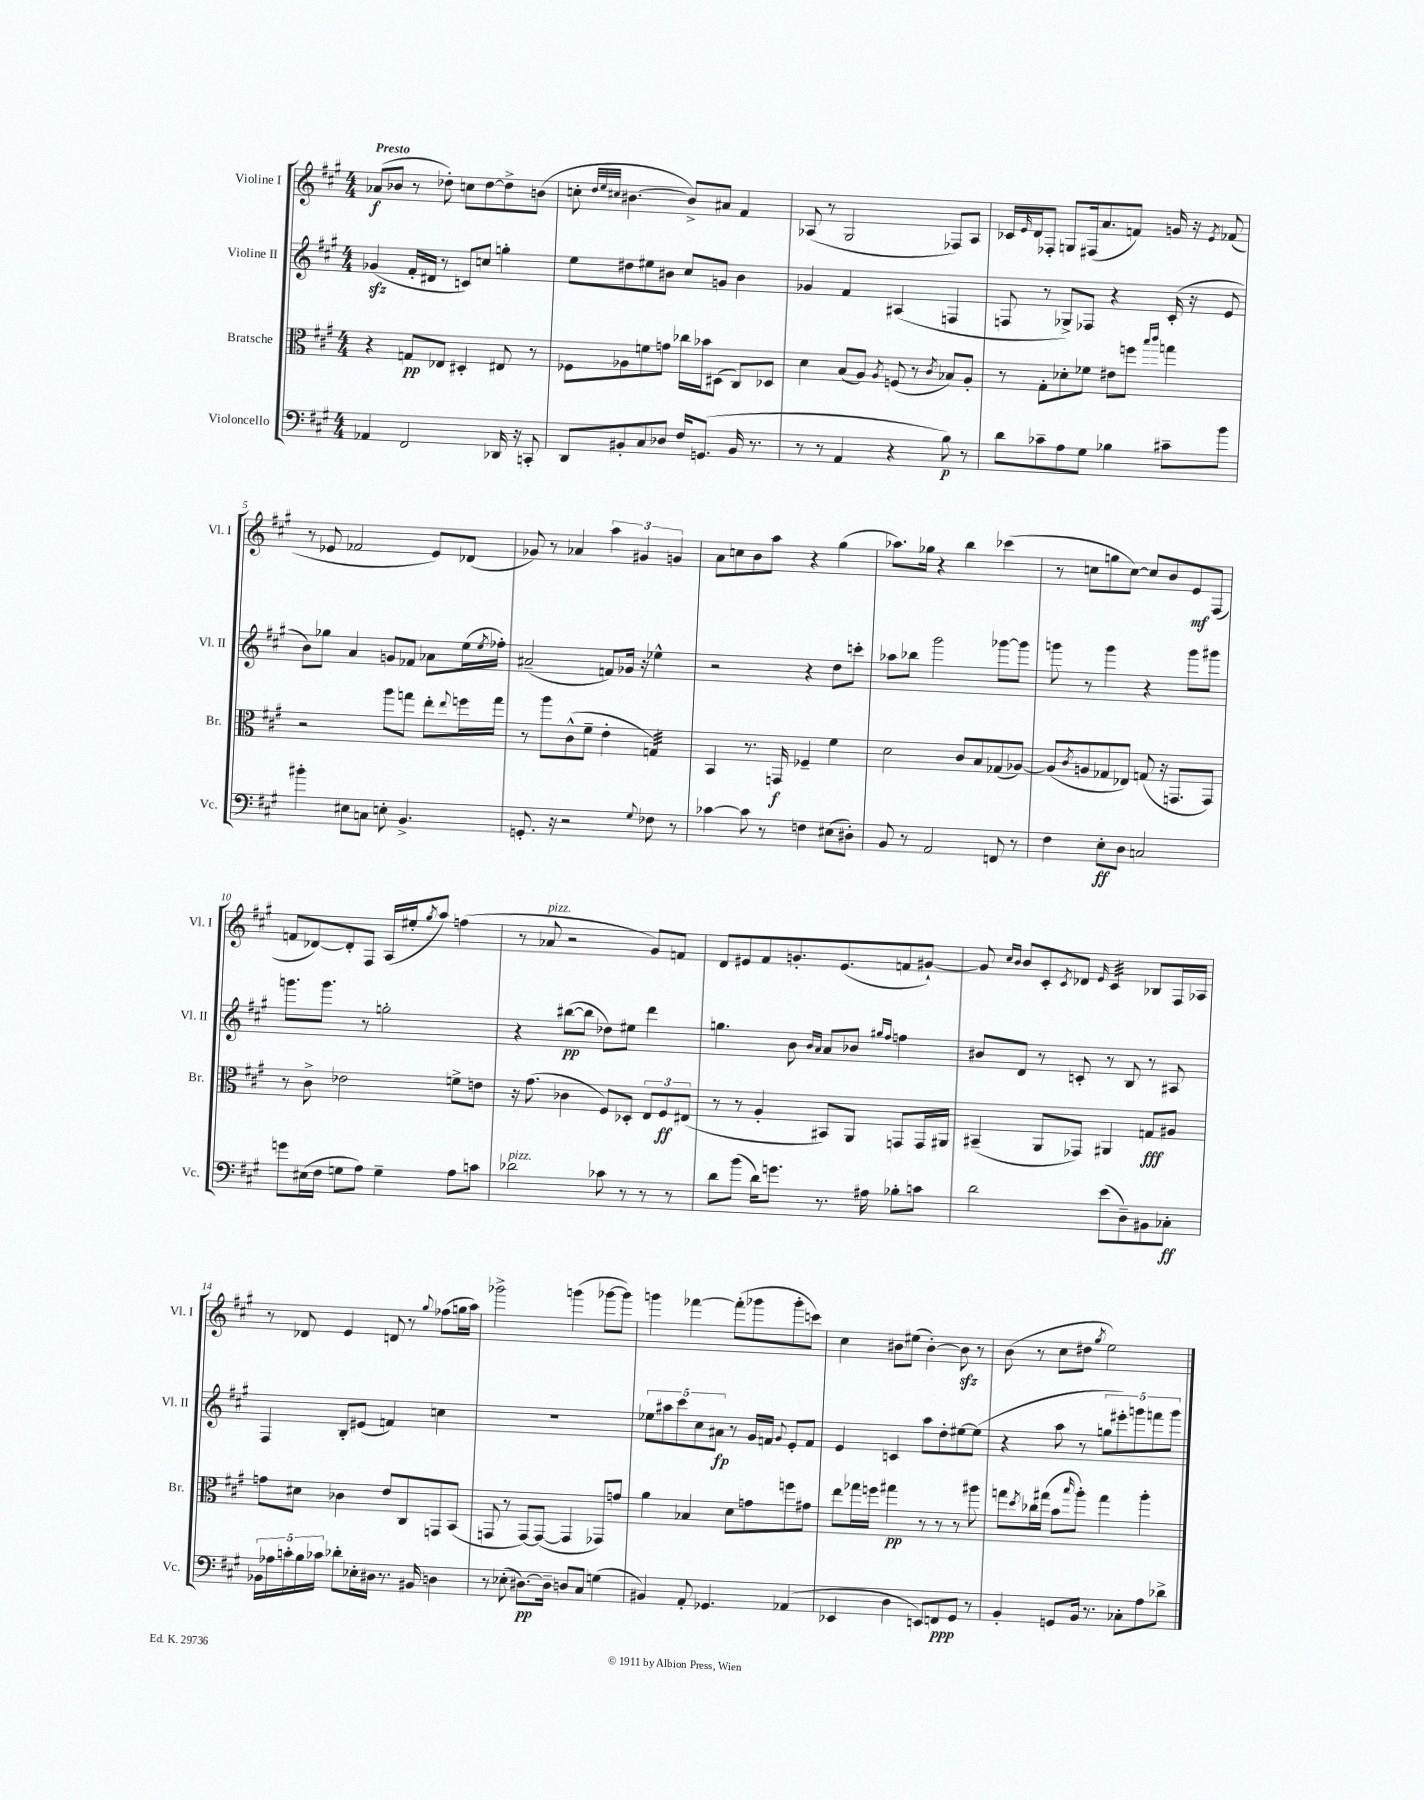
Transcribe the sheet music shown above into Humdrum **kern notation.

**kern	**kern	**kern	**kern
*staff4	*staff3	*staff2	*staff1
*clefF4	*clefC3	*clefG2	*clefG2
*k[f#c#g#]	*k[f#c#g#]	*k[f#c#g#]	*k[f#c#g#]
*M4/4	*M4/4	*M4/4	*M4/4
4AA-	4r	(4g-	(8a-
.	.	.	8b-
2FF#	8G	16f#'	8r
.	.	16d#	.
.	8E-	8r	8dd-')
.	4D#'	8c)	8cc
.	.	8cc	[8dd-
16DD-	8E#	4gg'	8dd-^]
16r	.	.	.
8CC'	8r	.	(8b
=	=	=	=
8DD	8F-	8ee	8cc'
.	.	.	32qqdd
.	.	.	32qqee
.	.	.	32qqcc#
8BB#'	8A-	8dd#	[4.b#
8C#	8f	8ee#	.
8D-	8g	8b#	.
16F#	16cc-	8cc#	8b#^])
(8.GG	16b-	.	.
.	(8D#	8g	8a#
16BB#	8C#)	4b#	4f#
8.r	.	.	.
.	8D-	.	.
=	=	=	=
8r	4d	4g-	(8A-
8r	.	.	8r
4AA	(8B	4f#	2G#
.	8A)	.	.
.	8qA	.	.
4r	(8F	(4A#	.
.	8r	.	.
.	8qc#	.	.
8B)	8B-)	4F	8F-)
8r	8A'	.	8A-
=	=	=	=
8d	8r	8F	16c-
.	.	.	16qqe
.	.	.	16d
8c-~	8G#'	8r	8F-'
8A	8d-'	8G-^)	8G
8G#	8f-	8F-	(16F#
.	.	.	8.a
4B-	8e#	4r	.
.	8ff	.	8f)
.	16qqbb	.	.
.	16qqccc#	.	.
8c#~	4gg	(16c#'	16g
.	.	16r	16r
.	.	.	8qe
8b	.	8e	(8f-
=	=	=	=
4b#'	2r	8b)	8r
.	.	8gg-	8e-
8E#	.	4a	2f-
8C	.	.	.
8E'	8aa	8g	.
4.BB^	8gg	8f-	.
.	8ee'	8a-	8e-)
.	8qqee	.	.
.	16ff	(16ee	(8d-
.	.	8qee	.
.	16gg	16ff-')	.
=	=	=	=
8.GG'	8r	(2a#~	8g-)
.	8aa	.	8r
16r	.	.	.
2r	(8c#^^	.	4a-
.	8f#~	.	.
.	4e'	8f)	6aa
.	.	16g-	.
.	.	.	6g#
.	.	16r	.
8qqG#	.	.	.
8F-	4G)	4ee-^^	.
.	.	.	6g
8r	.	.	.
=	=	=	=
[4c-	4BB	2r	8a
.	.	.	8cc
8c-]	8.r	.	8b
8r	.	.	8aa
.	16GG	.	.
4F	4F-~	4r	4r
(8E#	4f#	8dd	(4gg#
8D#')	.	8ccc'	.
=	=	=	=
8BB	2d	8aa-	8.aa-)
8r	.	8bb-	.
.	.	.	16gg-
2AA	.	2ggg#	4r
.	8c#	.	4bb
.	8B	.	.
8FF	(8G-	[8ggg-	(4ccc-
8r	[8A-)	8ggg-]	.
=	=	=	=
4F#	(8A-]	8ggg	8r
.	8qc#	.	.
.	8A	8r	8cc
8E'	8G-	4ggg	8gg
8D	8E-)	.	[8cc)
2C	(8G	4r	8cc]
.	16r	.	8b
.	8.GG	.	.
.	.	8ggg	8e
.	8GG)	8ggg#	(8F#
=	=	=	=
8g	8r	8.ggg	8f
(16E#	8c#^	.	[8d-)
16F#	.	8.ggg	.
8G	2e-	.	8d-']
8A)	.	8r	8F#
4G~	.	2gg'	(16A
.	.	.	16ee#'
.	.	.	8qgg#
.	.	.	8aa)
8A	8f^	.	(4ff
8c	8e	.	.
=	=	=	=
2d-	16r	4r	8r
.	(8.g#	.	.
.	.	.	8a-
.	4c-	([8bb#	2r
.	.	8bb#]	.
8c-	8F#)	8dd-)	.
8r	8D-'	8ee#	.
8r	12E	4ddd	8g#)
.	12F#	.	.
8r	.	.	8f
.	(12E#	.	.
=	=	=	=
8d	8r	4.gg	8d
(8b	8r	.	8e#
16d)	4A'	.	8f#
8.g	.	.	.
.	.	8b	8.g'
.	.	16qqb	.
.	.	16qqa	.
8.r	8BB#)	8a	.
.	.	.	(8.e#
.	8AA	8b-	.
16A#	.	.	.
.	.	16qqgg#	.
.	.	16qqff#	.
8B-'	8GG	4ff	8f
8c	16GG	.	[8g#`)
.	16AA#	.	.
=	=	=	=
2d	(4BB#~	8b#	8g#]
.	.	.	16qqcc#
.	.	.	16qqb
.	.	8d	8b
.	8AA	8r	8c#'
.	.	.	8qc#
.	8GG-)	8c'	8d-
.	.	.	16qqe
(8e	4AA#	8r	4c#
8D~)	.	8B	.
8BB#	8G	8r	8B-
8C-'	8A#	8A#	16F#
.	.	.	16A-
=	=	=	=
20BB-	8g	4F#	8r
20A-	.	.	.
20c'	.	.	.
.	8d#	.	8d-
20B	.	.	.
20c-	.	.	.
8d-'	4c-	8B'	4e
16E-'	.	(8e#	.
16D#	.	.	.
8.r	8e	4f)	8d
.	8C#	.	8r
16BB#	.	.	.
.	.	.	8qqgg#
4D	8GG	4cc	(8ff-
.	(8BB	.	16gg
.	.	.	16aa)
=	=	=	=
8r	8GG	1r	2ggg-^
(8E-'	8r	.	.
[8.D#)	[8GG)	.	.
.	(8GG_	.	.
16D#~]	.	.	.
8D	4GG]	.	(4ggg
8C#	.	.	.
(4G	8GG-)	.	[8ggg-
.	8g	.	8ggg-])
=	=	=	=
4BB#)	4a	10ee-	4ggg
.	.	10aa#	.
.	.	10ccc#	.
8AA'	4B-	.	[4fff-
.	.	10cc#	.
4.GG-	.	.	.
.	.	10a#	.
.	8d	8r	(8fff-']
.	8g	16g#	8ggg-
.	.	16f	.
.	.	8qqg#	.
(4AA-	8ff	8e'	8ggg-'
.	8g#	8f	8ccc)
=	=	=	=
4EE-	8ee	4e	4cc#
.	16gg-	.	.
.	16ff	.	.
4D	4gg#	4c	8b#
.	.	.	(8ee#
8EE)	8r	8aa	[4b#')
8FF	8r	8dd'	.
8GG#	8r	[8ee#	8b#]
8r	8aa#	(8ee#]	8r
=	=	=	=
4BB'	8gg	4r	(8b
.	8qdd	.	.
.	16cc-	.	8r
.	(16gg#	.	.
8GG	8b	8aa	8cc#
.	16qqbb	.	.
16BB	8aa')	8r	8dd#
8.r	.	.	.
.	.	.	8qgg#
.	4gg#	10gg	2ee)
.	.	10eee#')	.
8C-'	.	.	.
.	.	10ggg	.
8A	4aa'	.	.
.	.	10fff	.
8d-^	.	.	.
.	.	10ggg	.
==	==	==	==
*-	*-	*-	*-
